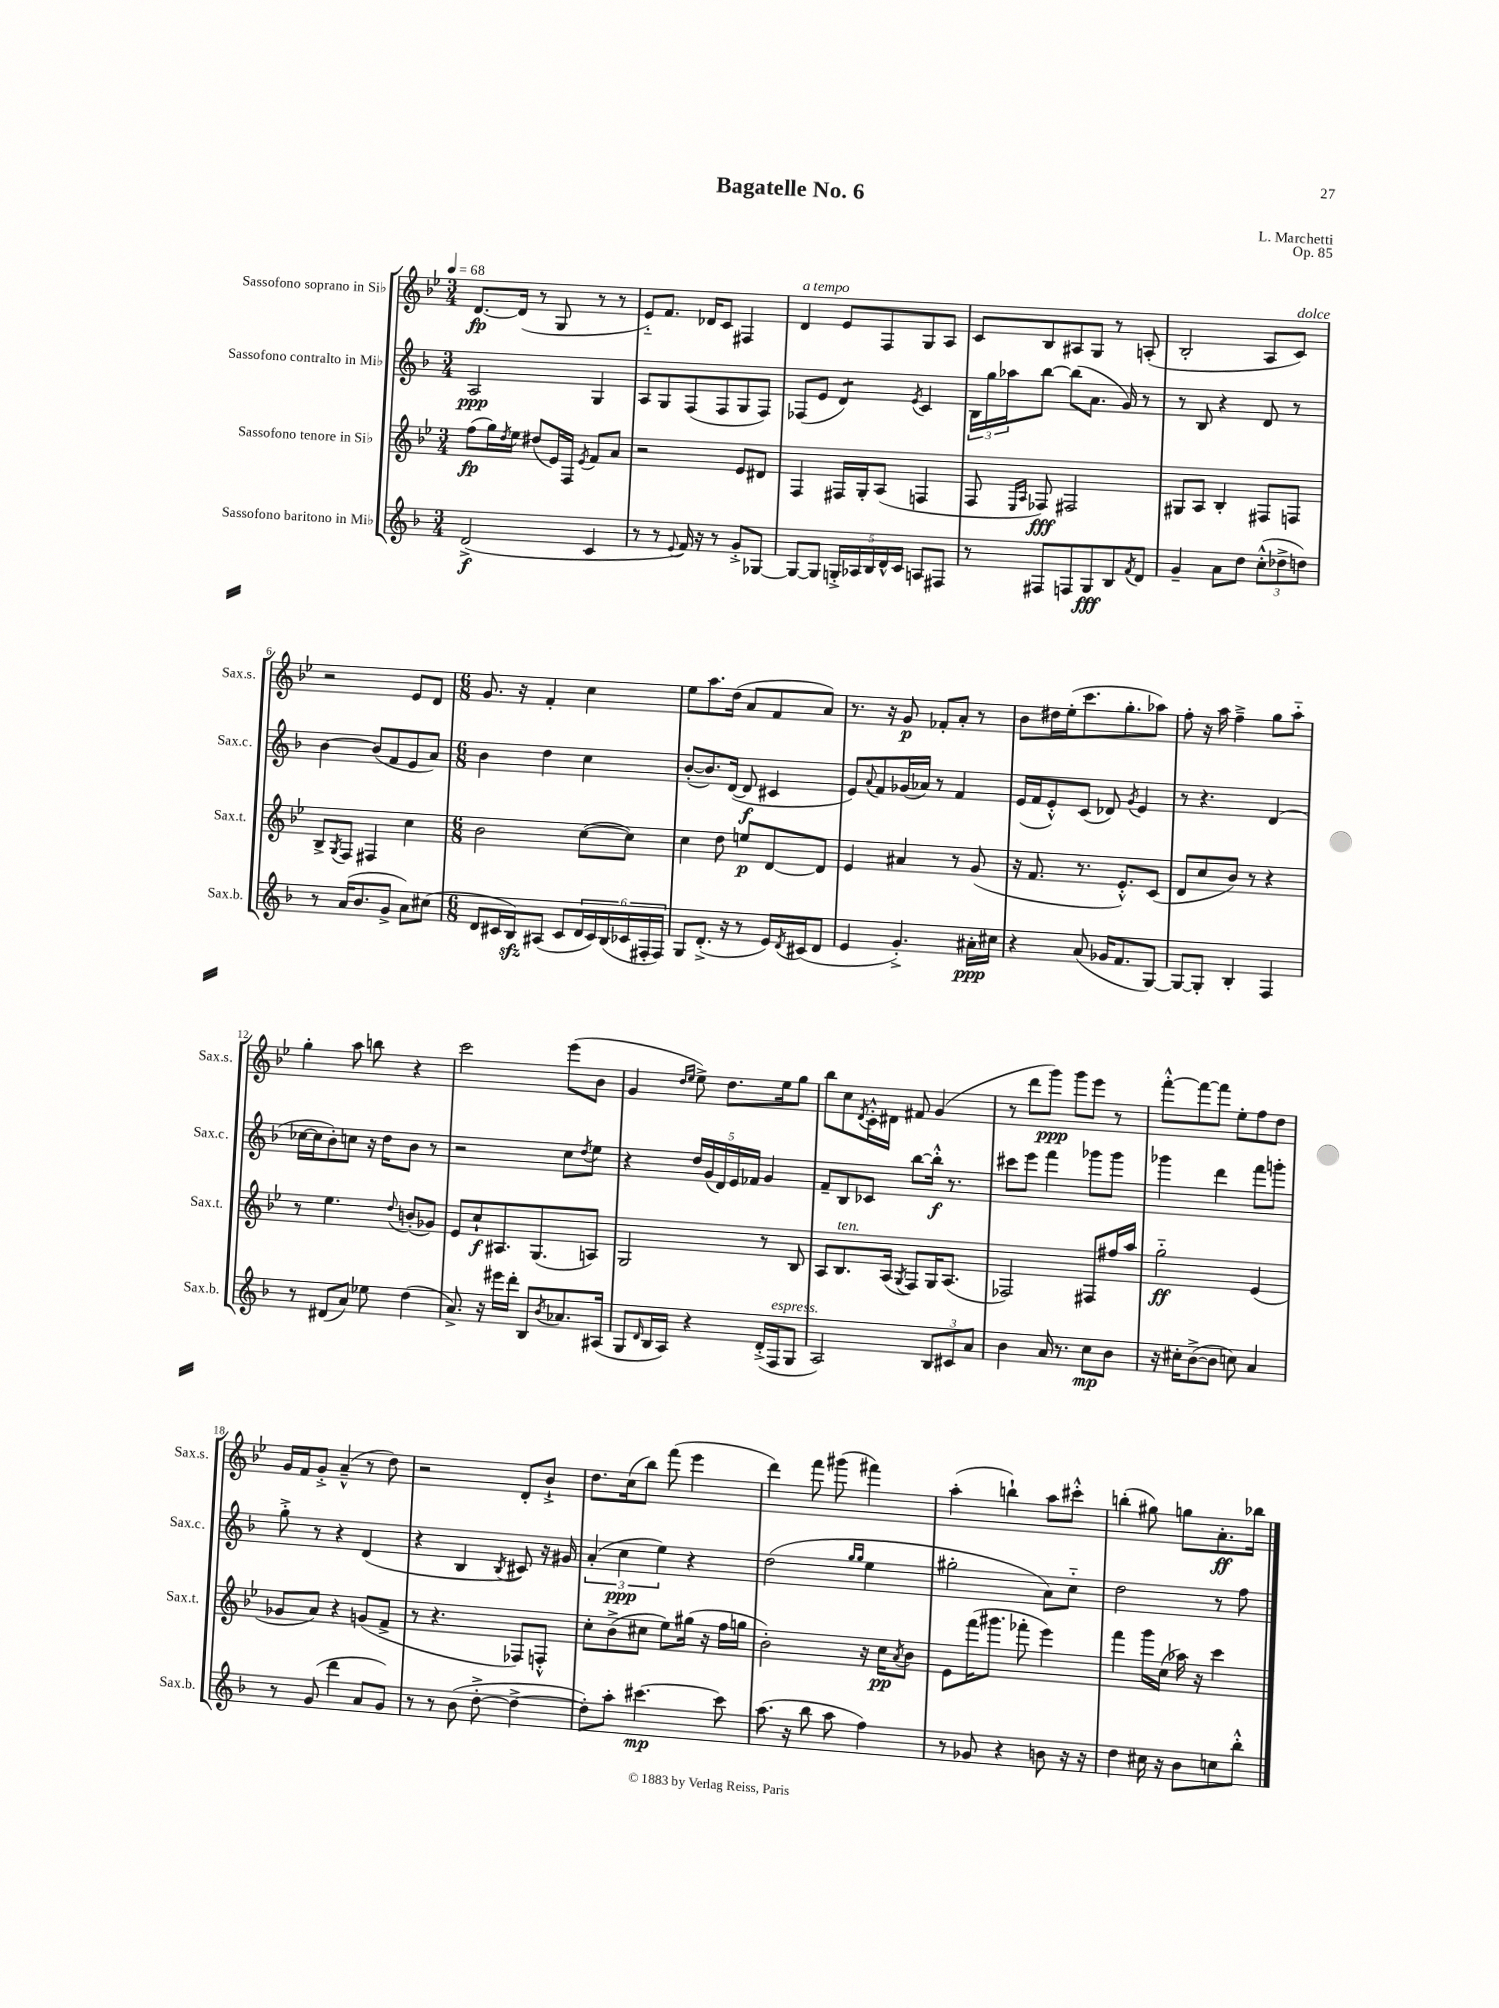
\header { title = "Bagatelle No. 6" composer = "L. Marchetti" opus = "Op. 85" }
<<
\new StaffGroup <<
\new Staff = "s0" \with { instrumentName = "Sassofono soprano in Sib" shortInstrumentName = "Sax.s." } {
    \clef treble \key bes \major \numericTimeSignature \time 3/4 \tempo 4 = 68
    d'8.~\fp d'16( r8 g8 r8 r8 |
    ees'8-_) f'8. des'16 c'8 fis4 |
    d'4^\markup { \italic "a tempo" } ees'8 f8 g8 a8 |
    c'8 bes8 ais8 g8 r8 a8-.( |
    bes2-. a8 c'8^\markup { \italic "dolce" }) |
    r2 ees'8 d'8 |
    \numericTimeSignature \time 6/8 g'8. r16 f'4-. c''4 |
    ees''8 a''8. d''16( a'8 f'8 a'8) |
    r8. r16 g'8\p fes'8-. a'8-. r8 |
    bes'8 dis''16 ees''16-.( c'''8. g''8.-. aes''8) |
    f''8-. r16 a''16 f''4---> g''8 a''8-_ |
    g''4-. a''8 b''8 r4 |
    c'''2 ees'''8( bes'8 |
    g'4 \grace { d''16 ees''16 } ees''8->) d''8. ees''16 g''8 |
    bes''8 c''8 \acciaccatura { d'8 } c'16-.-^ dis'16 fis'8 g'4( |
    r8 d'''8 g'''8\ppp) g'''8 ees'''8 r8 |
    f'''8~-.-^ f'''8~ f'''8 ees''8-. f''8 d''8 |
    g'16 f'16 g'8-.-> a'4---^( r8 d''8) |
    r2 d'8-. bes'8-!-> |
    d''8. c''16( bes''8) f'''8( ees'''4 |
    d'''4) f'''8 gis'''8( fis'''4) |
    a''4-.( b''4-!) a''8 cis'''8-.-^ |
    b''4-.( gis''8) g''8 a'8.-.\ff bes''16 \bar "|." |
}
\new Staff = "s1" \with { instrumentName = "Sassofono contralto in Mib" shortInstrumentName = "Sax.c." } {
    \clef treble \key f \major \numericTimeSignature \time 3/4
    a2\ppp g4 |
    a8 g8 f8( f8 g8 f8) |
    fes8( e'8 d'4:8) \acciaccatura { e'8 } c'4 |
    \tuplet 3/2 { bes16 g''16 aes''16 } bes''8~ bes''8( a'8. g'16) r8 |
    r8 bes8 r4 d'8 r8 |
    bes'4~ bes'8( f'8 e'8 a'8) |
    \numericTimeSignature \time 6/8 bes'4 d''4 c''4 |
    bes'8~-.( bes'8.) d'16~( d'8\f cis'4 |
    e'8) \appoggiatura { a'8 } f'8 ges'16( aes'16) r8 f'4 |
    e'16( f'16 e'8-.-^) c'8( des'8) \acciaccatura { g'8 } e'4 |
    r8 r4. d'4( |
    ces''16~ ces''16 bes'8-.) c''8 r16 d''16 bes'8 r8 |
    r2 c''8 \acciaccatura { d''8 } e''8 |
    r4 \tuplet 5/4 { d''16 g'16( d'16) e'16 fes'16 } g'4 |
    f'8-- bes8 ces'8 bes''8~ bes''16-.-^\f r8. |
    cis'''8 e'''8 f'''4 ges'''8 ges'''8 |
    ges'''4 d'''4 f'''8 g'''8-. |
    g''8-.-> r8 r4 d'4( |
    r4 bes4 \acciaccatura { bes8 } cis'8) r16 gis'16 |
    \tuplet 3/2 { a'4-.( c''4\ppp e''4) } r4 |
    d''2( \grace { g''16 g''16 } e''4 |
    gis''2-. a'8) c''8-_ |
    d''2 r8 f''8 \bar "|." |
}
\new Staff = "s2" \with { instrumentName = "Sassofono tenore in Sib" shortInstrumentName = "Sax.t." } {
    \clef treble \key bes \major \numericTimeSignature \time 3/4
    f''8\fp( g''16) \acciaccatura { d''8 } ees''16 dis''8( ees'16) f16 \acciaccatura { ees'8 } f'8 a'8 |
    r2 ees'8 dis'8 |
    f4 fis16 g16-. a8( f4 |
    f8 \grace { ees16 a16 } fes8\fff) fis2 |
    gis8 a8 bes4-. fis8 f8 |
    bes8-> \acciaccatura { g8 } f8 fis4 c''4 |
    \numericTimeSignature \time 6/8 bes'2 c''8~( c''8) |
    c''4 d''8 e''8\p d'8~ d'8 |
    ees'4 ais'4 r8 g'8( |
    r16 f'8. r8. ees'8.-.-^) c'8( |
    d'8 c''8 bes'8) r8 r4 |
    r8 ees''4. \appoggiatura { d''8 } b'8-.( ges'8) |
    ees'8 c''8-!\f ais8. g8.( a8) |
    g2 r8 bes8 |
    a8 bes8.^\markup { \italic "ten." } a16( \acciaccatura { g8 } f8) g16 a8.( |
    fes2) fis8 fis''16 a''16 |
    g''2-_\ff ees'4( |
    ges'8 a'8) r4 g'8( f'8-> |
    r8 r4. fes8) f8-.-^ |
    c''8-. bes'8->( cis''8 ees''8) gis''16( r16 f''16 g''16 |
    bes'2-.) r16 c''16\pp \acciaccatura { a'8 } bes'8 |
    ees'8 f'''16( gis'''8. fes'''8-. ees'''4) |
    f'''4 g'''16 c''16( aes''16) r16 c'''4 \bar "|." |
}
\new Staff = "s3" \with { instrumentName = "Sassofono baritono in Mib" shortInstrumentName = "Sax.b." } {
    \clef treble \key f \major \numericTimeSignature \time 3/4
    d'2->\f( c'4 |
    r8 r8 \appoggiatura { e'8 } f'16) r16 r8 g'8-.-> ges8~ |
    ges8~ ges8 \tuplet 5/4 { g16-.-> aes16 bes16 d'16-^ c'16 } a8 fis8 |
    r8 fis8 f8 g8\fff bes8 \acciaccatura { f'8 } d'8 |
    g'4-- a'8 d''8 \tuplet 3/2 { c''8-.-^( des''8-> d''8) } |
    r8 a'16( bes'8. g'8-> a'8) cis''8( |
    \numericTimeSignature \time 6/8 d'8 cis'16 bes16\sfz) ais8( cis'8 \tuplet 6/4 { d'16 cis'16) bes16( ces'16 fis16-. fis16) } |
    g8 d'8.-.->( r16 r8 e'16) \acciaccatura { d'8 } cis'16( d'8 |
    e'4 g'4.-.->) ais'16-.\ppp cis''16 |
    r4 a'8( ges'16 f'8. g8~) |
    g8~ g8-. bes4-. f4 |
    r8 dis'8( a'8) ees''8 d''4( |
    a'8.->) r16 eis'''16 d'''16-. bes8 \acciaccatura { bes'8 } aes'8. ais16( |
    g8 \grace { d'16 } bes16 a16) r4 d'16-.->( f16^\markup { \italic "espress." } g8 |
    a2) \tuplet 3/2 { bes8 cis'8 a'8 } |
    bes'4 a'16 r8. c''8\mp bes'8 |
    r16 cis''16-. bes'8~->( bes'8 c''8) a'4 |
    r8 g'8( d'''4 a'8 g'8) |
    r8 r8 bes'8( d''8~-.-> d''4~-> |
    d''8-.) a''8-. cis'''4.~\mp cis'''8 |
    a''8.( r16 bes''8 a''8 f''4) |
    r8 ges'8 r4 b'8 r16 r16 |
    d''4 cis''16 r16 bes'8 c''8 bes''8-.-^ \bar "|." |
}
>>
>>
